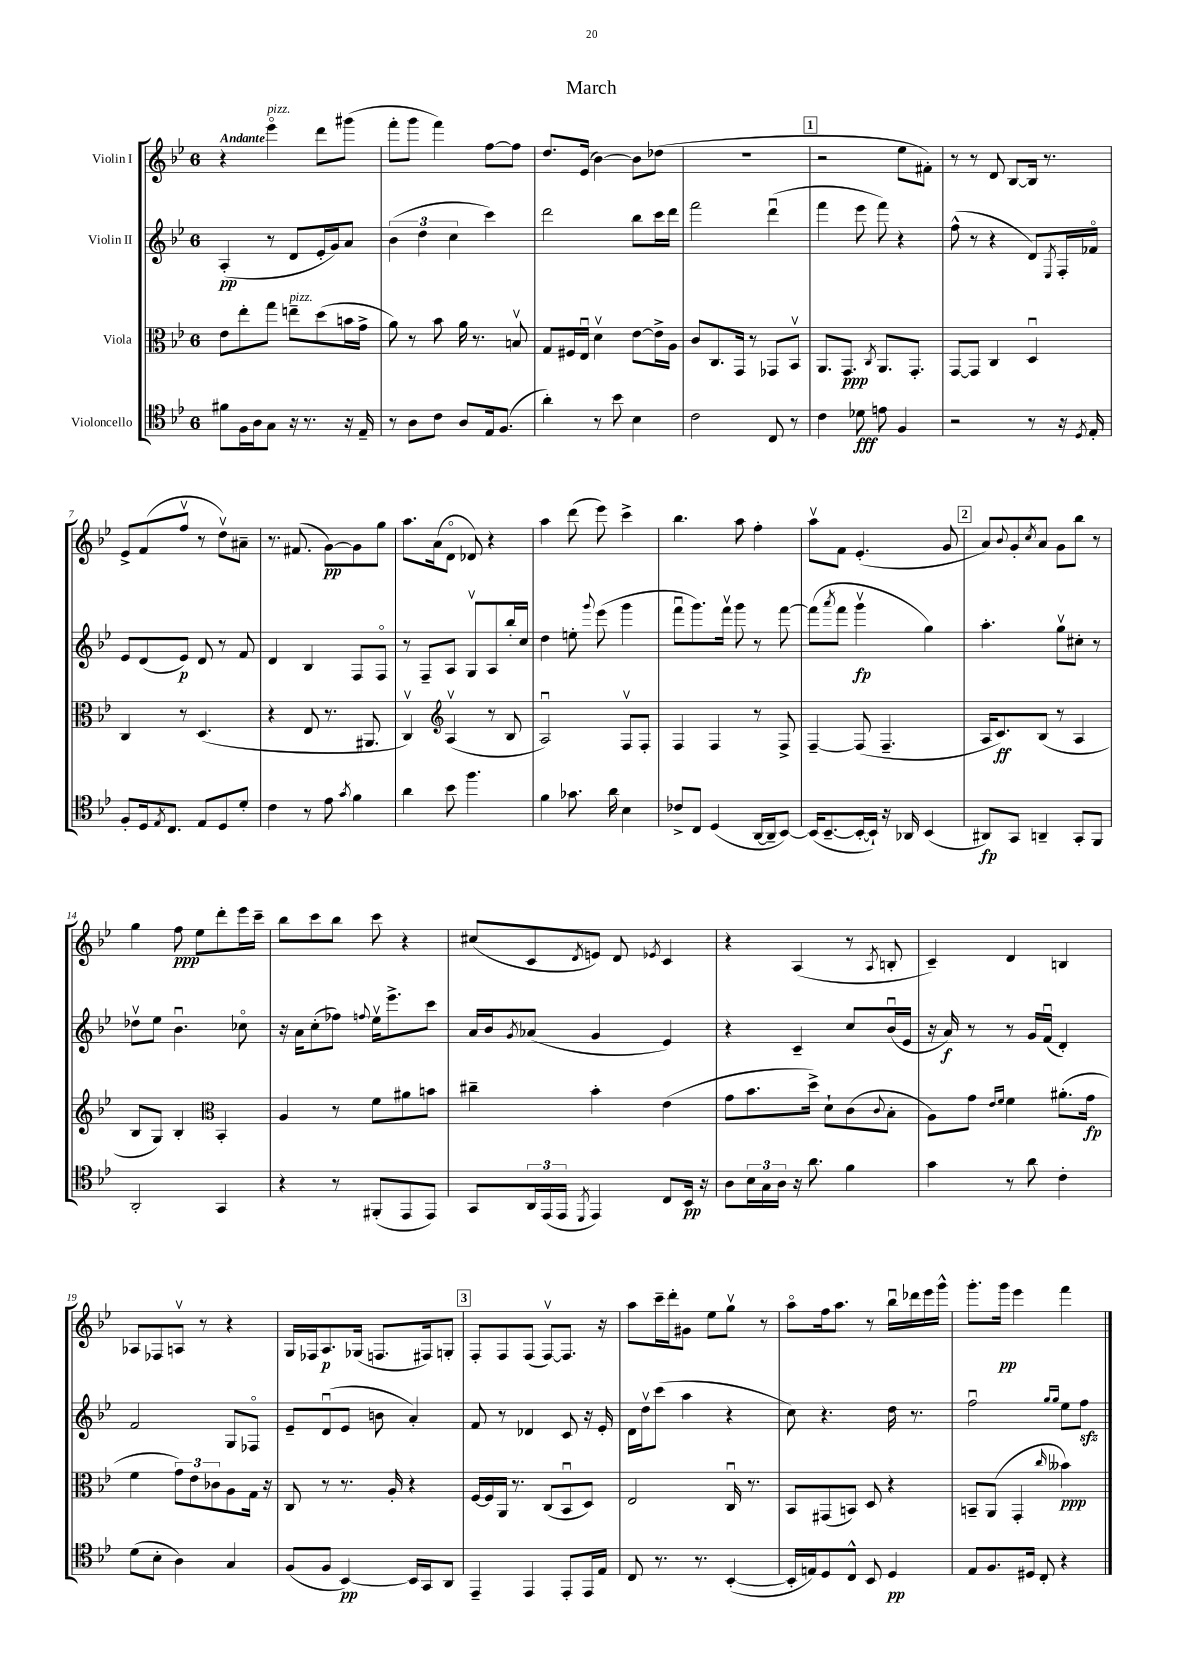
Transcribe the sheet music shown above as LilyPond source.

\header { title = "March" }
<<
\new StaffGroup <<
\new Staff = "s0" \with { instrumentName = "Violin I" } {
    \clef treble \key bes \major \once \override Staff.TimeSignature.style = #'single-digit \time 6/8 \tempo "Andante"
    r4 ees'''4\flageolet^\markup { \italic "pizz." } d'''8 gis'''8( |
    f'''8-. g'''8 f'''4) f''8~ f''8 |
    d''8. ees'16( bes'4~) bes'8 des''8( |
    R2. |
    \mark \markup { \box "1" } r2 ees''8 fis'8-.) |
    r8 r8 d'8 bes8~ bes16 r8. |
    ees'8-> f'8( f''8\upbow r8 d''8\upbow) ais'8-- |
    r8. fis'8.( g'8~\pp) g'8 g''8 |
    a''8. a'16( d'8\flageolet des'8) r4 |
    a''4 d'''8( ees'''8) c'''4-> |
    bes''4. a''8 f''4-. |
    a''8\upbow f'8 ees'4.-.( g'8 |
    \mark \markup { \box "2" } a'8) \appoggiatura { bes'8 } g'8-. \acciaccatura { c''8 } a'8 g'8 bes''8 r8 |
    g''4 f''8\ppp ees''8 d'''8-. ees'''16 c'''16-- |
    bes''8 c'''8 bes''8 c'''8 r4 |
    cis''8( c'8 \acciaccatura { d'8 } e'8) d'8 \acciaccatura { ees'8 } c'4 |
    r4 a4( r8 \acciaccatura { a8 } b8-. |
    c'4--) d'4 b4 |
    aes8 fes8 a8\upbow r8 r4 |
    g16 fes16 a8.\p ges16( f8. fis16) g8-. |
    \mark \markup { \box "3" } f8-. f8 f8( f8~\upbow) f8. r16 |
    a''8 c'''16-- d'''16-. gis'8 ees''8 g''8\upbow r8 |
    a''8\flageolet f''16 a''8. r8 bes''16\downbow des'''16 ees'''16 g'''16-^ |
    g'''8.-. g'''16\pp ees'''4 f'''4 \bar "|." |
}
\new Staff = "s1" \with { instrumentName = "Violin II" } {
    \clef treble \key bes \major \once \override Staff.TimeSignature.style = #'single-digit \time 6/8
    a4-.\pp( r8 d'8 ees'16-. g'16) a'8 |
    \tuplet 3/2 { bes'4( d''4 c''4 } c'''4) |
    d'''2 bes''8 c'''16 d'''16 |
    f'''2 d'''4\downbow( |
    \mark \markup { \box "1" } f'''4 ees'''8 f'''8) r4 |
    f''8-^( r8 r4 d'8) \acciaccatura { ees8 } f16-. fes'16\flageolet |
    ees'8 d'8( ees'8\p) d'8 r8 f'8 |
    d'4 bes4 f8 f8\flageolet |
    r8 f8-- a8 g8\upbow a8 bes''16-. c''16 |
    d''4 e''8-. \appoggiatura { g'''8 } ees'''8( g'''4 |
    f'''8\downbow g'''8.) f'''16\upbow g'''8 r8 f'''8~ |
    f'''8( \acciaccatura { a'''8 } f'''8 g'''4\upbow\fp g''4) |
    \mark \markup { \box "2" } a''4.-. g''8\upbow cis''8-. r8 |
    des''8\upbow ees''8 bes'4.\downbow ces''8\flageolet |
    r16 a'16 c''8-.( fes''8) \appoggiatura { f''8 } ees''16\upbow ees'''8.-> c'''8 |
    a'16 bes'16 \acciaccatura { g'8 } aes'8( g'4 ees'4) |
    r4 c'4-- c''8 bes'16\downbow( ees'16 |
    r16 a'16\f) r8 r8 g'16 f'16\downbow( d'4-.) |
    f'2 g8 fes8\flageolet |
    ees'8-- d'8\downbow( ees'8 b'8 a'4-.) |
    \mark \markup { \box "3" } f'8 r8 des'4 c'8 r16 ees'16-. |
    d'16 d''16\upbow c'''8( a''4 r4 |
    c''8) r4. d''16 r8. |
    f''2\downbow \grace { g''16 g''16 } ees''8 f''8\sfz \bar "|." |
}
\new Staff = "s2" \with { instrumentName = "Viola" } {
    \clef alto \key bes \major \once \override Staff.TimeSignature.style = #'single-digit \time 6/8
    ees'8 ees''8-. g''8 e''8--^\markup { \italic "pizz." } d''8( b'16 g'16-> |
    a'8) r8 bes'8 a'16 r8. b8\upbow |
    g8 fis16 ees16\downbow d'4\upbow ees'8~ ees'16-> a16 |
    c'8 c8. g,16 r8 ges,8 bes,8\upbow |
    \mark \markup { \box "1" } a,8. g,8.\ppp \acciaccatura { c8 } a,8. g,8.-. |
    g,8~ g,8 c4 d4\downbow |
    c4 r8 d4.( |
    r4 ees8 r8. ais,8. |
    c4\upbow) \clef treble a4\upbow( r8 bes8 |
    a2\downbow) f8\upbow f8-. |
    f4 f4 r8 f8-> |
    f4~-- f8( f4.-- |
    \mark \markup { \box "2" } a16 c'8.\ff) bes8( r8 a4 |
    bes8 g8) bes4-. \clef alto bes,4-. |
    a4 r8 f'8 ais'8 b'8 |
    cis''4-- bes'4-. ees'4( |
    g'8 bes'8. d''16->) d'8-! c'8( \appoggiatura { c'8 } bes8-. |
    a8) g'8 \grace { ees'16 f'16 } f'4 ais'8.-.( g'16\fp |
    f'4 \tuplet 3/2 { g'8) ees'8 ces'8 } a8 g16 r16 |
    c8 r8 r8. a16-. r4 |
    \mark \markup { \box "3" } f16~ f16 a,16 r8. c8( bes,8\downbow d8) |
    ees2 c16\downbow r8. |
    bes,8 gis,8( b,8) d8 r4 |
    b,8-- a,8( g,4-. \grace { c''16 } beses'4\ppp) \bar "|." |
}
\new Staff = "s3" \with { instrumentName = "Violoncello" } {
    \clef tenor \key bes \major \once \override Staff.TimeSignature.style = #'single-digit \time 6/8
    fis'8 f16 a16 g8 r16 r8. r16 ees16-- |
    r8 a8 c'8 a8 ees16 f8.( |
    a'4-.) r8 bes'8 bes4 |
    c'2 c8 r8 |
    \mark \markup { \box "1" } c'4 des'8\fff e'8 f4 |
    r2 r8 r16 \acciaccatura { d8 } ees16-. |
    f8-. d16 \acciaccatura { ees8 } c8. ees8 d8 d'8-. |
    c'4 r8 ees'8 \acciaccatura { g'8 } f'4 |
    a'4 bes'8 f''4. |
    f'4 ges'8. a'16 bes4 |
    ces'8-> c8 d4( a,16~ a,16-- bes,8~) |
    bes,16( bes,8.~-- bes,16~-. bes,16-!) r16 aes,16 bes,4( |
    \mark \markup { \box "2" } ais,8\fp) g,8 a,4-- g,8-. f,8 |
    a,2-. g,4 |
    r4 r8 fis,8-.( ees,8 ees,8) |
    g,8 \tuplet 3/2 { a,16 ees,16( ees,16 } \acciaccatura { d,8 } ees,4) c8 bes,16\pp r16 |
    a8 \tuplet 3/2 { bes16 g16 a16 } r16 a'8. f'4 |
    g'4 r8 a'8 c'4-. |
    d'8( bes8-. a4) g4 |
    f8( f8 bes,4~\pp) bes,16 g,16 a,8 |
    \mark \markup { \box "3" } ees,4-- ees,4 ees,8-. ees,16 ees16 |
    c8 r8. r8. bes,4~-.( |
    bes,16-. e16) d8 c8-^ bes,8 d4\pp |
    ees8 f8. dis16 c8-. r4 \bar "|." |
}
>>
>>
